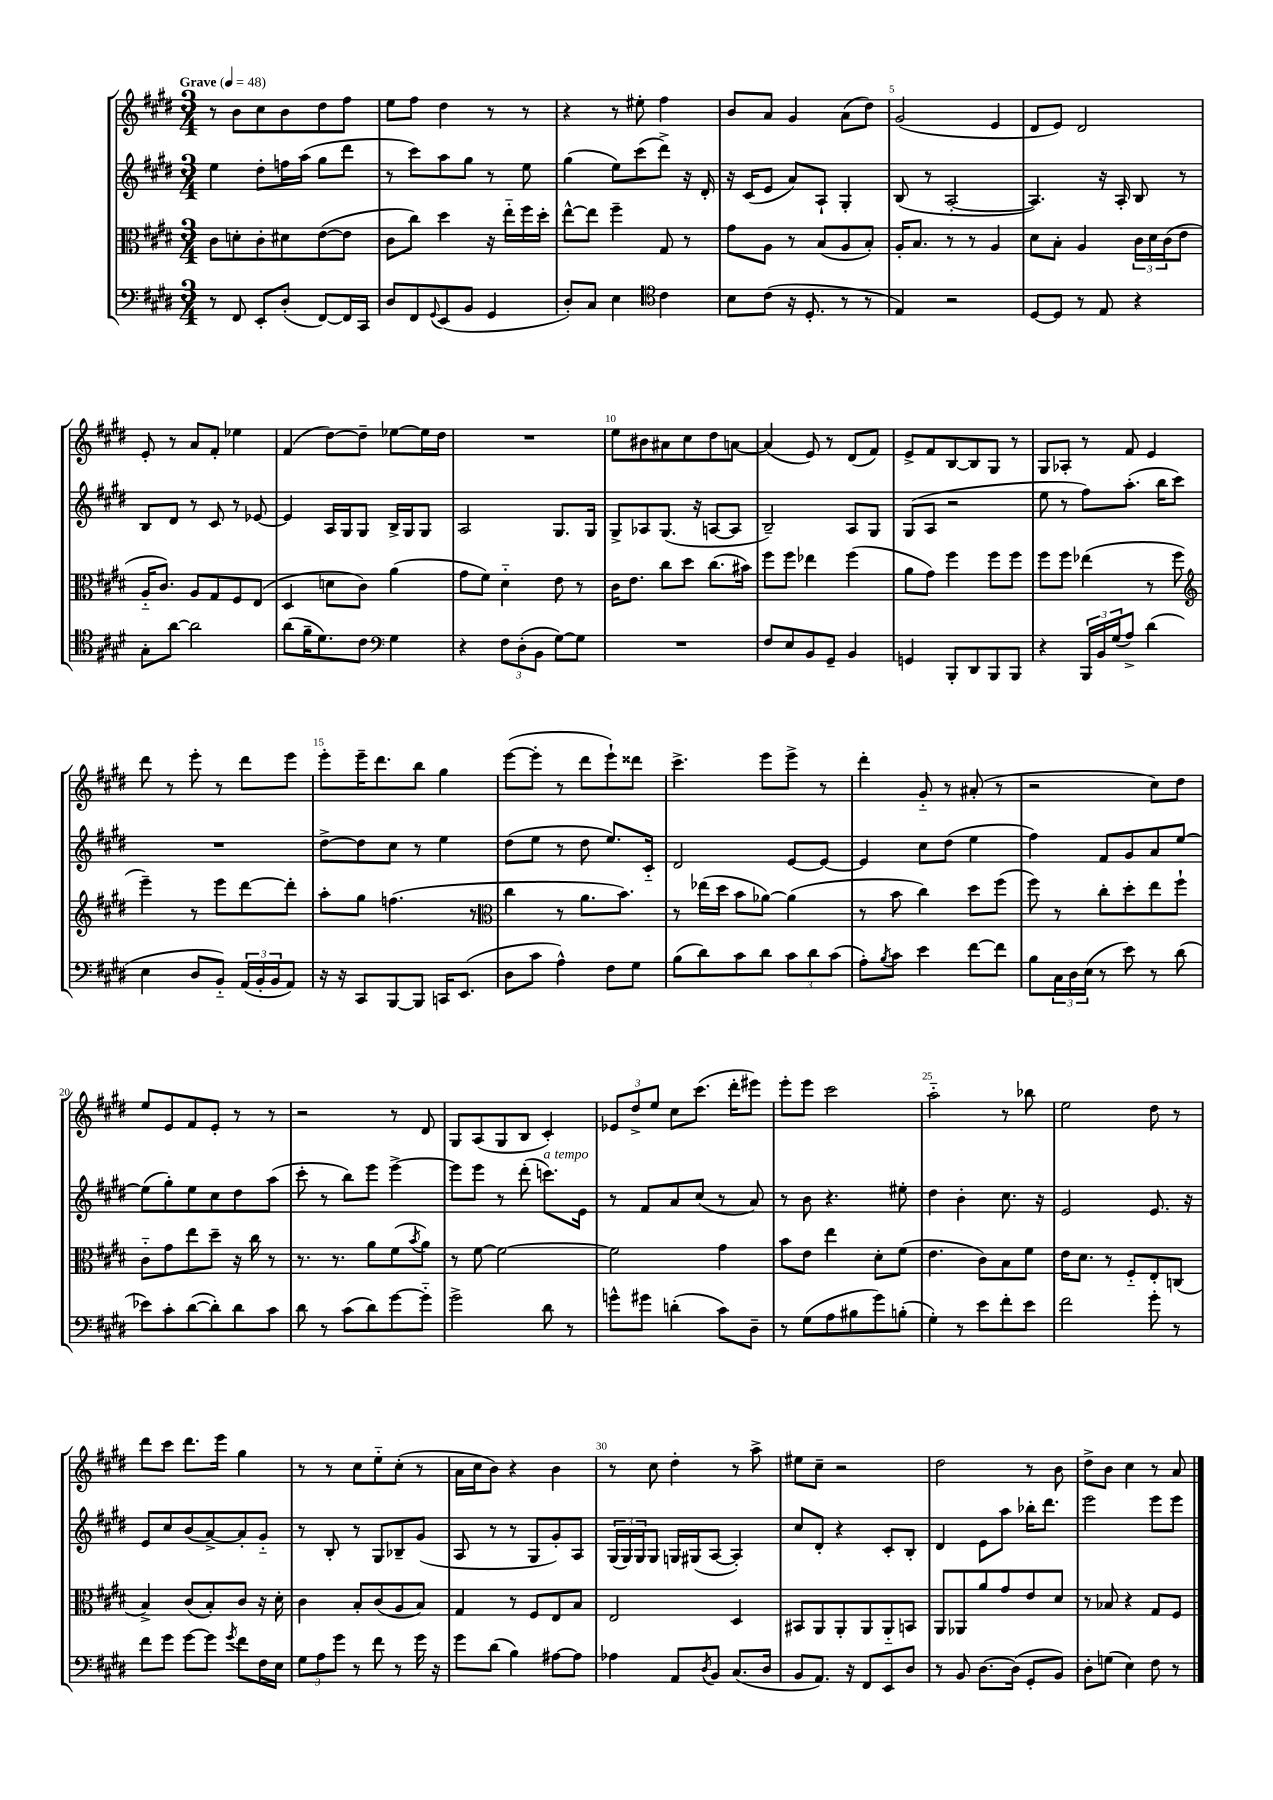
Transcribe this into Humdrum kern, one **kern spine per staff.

**kern	**kern	**kern	**kern
*part4	*part3	*part2	*part1
*staff4	*staff3	*staff2	*staff1
*clefF4	*clefC3	*clefG2	*clefG2
*k[f#c#g#d#]	*k[f#c#g#d#]	*k[f#c#g#d#]	*k[f#c#g#d#]
*M3/4	*M3/4	*M3/4	*M3/4
*MM48	*MM48	*MM48	*MM48
=1	=1	=1	=1
!	!	!	!LO:TX:a:B:t=Grave
8r	8c#\L	4ee\	8r
8FF#/	8dn'\	.	8b\L
8EE'/L	8c#'\	8dd#'\L	8cc#\
(8D#'/J	8d#X\	16ffn\L	8b\
.	.	(16aa\JJ	.
[8FF#/L)	([8e\	8gg#\L	8dd#\
16FF#/L]	8e\J]	8ddd#\J	8ff#\J
16CC#/JJ	.	.	.
=2	=2	=2	=2
8D#/L	8c#\L	8r	8ee\L
8FF#/	8cc#\J)	8ccc#\L)	8ff#\J
8qqGG#/	.	.	.
(8EE/	4dd#\	8aa\	4dd#\
8BB/J	.	8gg#\J	.
4GG#/	16r	8r	8r
.	16ee\LL	.	.
.	16ff#\	8ee\	8r
.	16dd#'\JJ	.	.
=3	=3	=3	=3
8D#'/L)	[8ee^^\L	(4gg#\	4r
8C#/J	8ee\J]	.	.
4E\	4ff#~\	8ee\L)	8r
.	.	(8ccc#\	8ee#X'\
*clefC4	*	*	*
4c#\	8G#/	8ddd#^\J)	4ff#\
.	8r	16r	.
.	.	16d#'/	.
=4	=4	=4	=4
8B\L	8g#\L	16r	8b/L
.	.	(16c#/KL	.
(8c#\J	8A\J	8e/J	8a/J
16r	8r	8a/L)	4g#/
8.D#'/	.	.	.
.	(8B/L	8A`/J	.
8r	8A/	4G#'/	(8a\L
8r	8B'/J)	.	8dd#\J)
=5	=5	=5	=5
4E/)	16A'/KL	(8B/	(2g#/
.	8.B/J	.	.
.	.	8r	.
2r	8r	[2A'/	.
.	8r	.	.
.	4A/	.	4e/
=6	=6	=6	=6
[8D#/L	8d#\L	4.A/])	8d#/L
8D#/J]	8B'\J	.	8e/J)
8r	4A/	.	2d#/
8E/	.	16r	.
.	.	16A'/	.
4r	24c#\LL	8B/	.
.	24d#\	.	.
.	(24c#\J	.	.
.	8e\J	8r	.
!!LO:LB:g=z
=7	=7	=7	=7
8G#'\L	16A/KL	8B/L	8e'/
.	8.c#/J)	.	.
[8a\J	.	8d#/J	8r
2a\]	8A/L	8r	8a/L
.	8G#/	8c#/	8f#'/J
.	8F#/	8r	4ee-X\
.	(8E/J	[8e-X/	.
=8	=8	=8	=8
(8a\L	4D#/	4e-/]	(4f#/
16f#~\K	.	.	.
8.d#\)	.	.	.
.	8dn\L	16A/LL	[8dd#\L)
.	.	16G#/J	.
8c#\J	8c#\J)	8G#/J	8dd#~\J]
*clefF4	*	*	*
4G#\	(4a\	16B^/LL	[8ee-X\L
.	.	16G#/J	.
.	.	8G#/J	16ee-\L]
.	.	.	16dd#\JJ
=9	=9	=9	=9
4r	8g#\L	2A/	2.r
.	8f#\J)	.	.
12F#\L	4d#\	.	.
(12D#'\	.	.	.
12BB\J	.	.	.
[8G#\L)	8e\	8.G#/L	.
8G#\J]	8r	.	.
.	.	16G#/Jk	.
=10	=10	=10	=10
2.r	16c#\KL	8G#^/L	8ee\L
.	8.e\J	.	.
.	.	8A-X/	8b#X\
.	8cc#\L	(8.G#/J	8a#X\
.	8dd#\J	.	8cc#\
.	.	16r	.
.	(8.cc#\L	[8An/L	8dd#\
.	.	8A/J]	[8an\J
.	16b#X\Jk)	.	.
=11	=11	=11	=11
8F#/L	8ff#\L	2B~/)	(4a/]
8E/	8ff#\J	.	.
8BB/	4ee-X\	.	8e/)
8GG#~/J	.	.	8r
4BB/	(4ff#\	8A/L	(8d#/L
.	.	8G#/J	8f#/J)
=12	=12	=12	=12
4GGn/	8a\L	(8G#/L	8e^/L
.	8g#\J)	8A/J	8f#/
8BBB'/L	4ff#\	2r	[8B/
8DD#/	.	.	8B/]
8BBB/	8ff#\L	.	8G#/J
8BBB/J	8ff#\J	.	8r
=13	=13	=13	=13
4r	8ff#\L	8ee\	8G#/L
.	8ff#\J	8r	8A-X'/J
24BBB/LL	(4ee-X\	8ff#\L)	8r
24BB/	.	.	.
(24G#/J	.	.	.
8A^/J)	.	(8.aa'\J	8f#/
(4d#\	8r	.	4e/
.	.	16bb\KL	.
.	8ff#\	8ccc#\J)	.
!!LO:LB:g=z
=14	=14	=14	=14
*	*clefG2	*	*
4E\	4eee~\)	2.r	8ddd#\
.	.	.	8r
8D#/L	8r	.	8eee'\
8BB/J)	8eee\L	.	8r
(24AA/LL	[8ddd#\	.	8ddd#\L
24BB'/	.	.	.
24BB/J	.	.	.
8AA/J)	8ddd#'\J]	.	8eee\J
=15	=15	=15	=15
16r	8aa'\L	[8dd#^\L	8eee'\L
16r	.	.	.
8CC#/L	8gg#\J	8dd#\]	16eee~\K
.	.	.	8.ddd#\
[8BBB/	(4.ffn\	8cc#\J	.
8BBB/J]	.	8r	8bb\J
16CCn/KL	.	4ee\	4gg#\
(8.EE/J	.	.	.
.	8r	.	.
=16	=16	=16	=16
*	*clefC3	*	*
8D#\L	4cc#\	(8dd#\L	([8eee\L
8c#\J	.	8ee\J	8eee'\J]
4A^^\)	8r	8r	8r
.	8.a\L	8dd#\	8ddd#\L
8F#\L	.	8.ee/L)	8eee`\)
.	8.b\J)	.	.
8G#\J	.	.	8ddd##X\J
.	.	16c#/Jk	.
=17	=17	=17	=17
(8B\L	8r	2d#/	4.ccc#^\
8d#\)	(16ee-X\LL	.	.
.	16dd#\JJ	.	.
8c#\	8b\L	.	.
8d#\J	[8a-X\J)	.	8eee\L
12c#\L	(4a-\]	[8e/L	8eee^\J
12d#\	.	.	.
.	.	8e/J_	8r
(12c#\J	.	.	.
=18	=18	=18	=18
8A'\L)	8r	4e/]	4ddd#'\
8qB/	.	.	.
8c#\J	8b\	.	.
4e\	4cc#\)	8cc#\L	8g#/
.	.	(8dd#\J	8r
[8f#\L	8dd#\L	4ee\	(8a#X'/
8f#\J]	(8ff#\J	.	8r
=19	=19	=19	=19
8B\L	8ff#\)	4ff#\)	2r
24C#\L	8r	.	.
24D#\	.	.	.
(24E\JJ	.	.	.
8r	8cc#'\L	8f#/L	.
8e\)	8dd#'\	8g#/	.
8r	8ee\	8a/	8cc#\L)
(8d#\	8ff#`\J	[8ee/J	8dd#\J
!!LO:LB:g=z
=20	=20	=20	=20
8e-X\L)	8c#\L	(8ee\L]	8ee/L
8c#'\	8g#\	8gg#'\)	8e/
([8d#\	8ee\	8ee\	8f#/
8d#'\])	8dd#~\J	8cc#\	8e'/J
8d#\	16r	8dd#\	8r
.	16cc#\	.	.
8c#\J	8r	(8aa\J	8r
=21	=21	=21	=21
8d#\	8.r	8ccc#'\	2r
8r	.	8r	.
.	8.r	.	.
(8c#\L	.	8bb\L)	.
8d#\)	8a\L	8eee\J	.
[8g#\	(8f#\	[4eee^\	8r
.	8qb/	.	.
8g#\J]	8a\J)	.	8d#/
=22	=22	=22	=22
2g#^\	8r	8eee\L]	8G#/L
.	[8f#\	8eee\J	(8A/
.	2f#\_	8r	8G#/
.	.	(8ddd#'\	8B/J
!	!	!LO:TX:a:i:t=a tempo	!
8d#\	.	8.cccn\L)	4c#'/)
8r	.	.	.
.	.	16e\Jk	.
=23	=23	=23	=23
8gn^^\L	2f#\]	8r	12e-X/L
.	.	.	12dd#^/
8g#X\J	.	8f#/L	.
.	.	.	12ee/J
(4dn'\	.	8a/	8cc#\L
.	.	(8cc#/J	(8.ccc#\J
8c#\L)	4g#\	8r	.
.	.	.	16ddd#'\KL
8D#~\J	.	8a/)	8eee#X\J)
=24	=24	=24	=24
8r	8b\L	8r	8eee'\L
(8G#\L	8e\J	8b\	8eee\J
8A\	4ee\	4.r	2ccc#\
8B#X\	.	.	.
8g#\)	8d#'\L	.	.
(8Bn'\J	(8f#\J	8ee#X'\	.
=25	=25	=25	=25
4G#'\)	4.e\	4dd#\	2aa\
8r	.	4b'\	.
8e\L	8c#\L)	.	.
8f#'\	8B\	8.cc#\	8r
8e\J	8f#\J	.	8bb-X\
.	.	16r	.
=26	=26	=26	=26
2f#\	16e\KL	2e/	2ee\
.	8.d#\J	.	.
.	8r	.	.
.	8F#/L	.	.
8g#'\	8E'/	8.e/	8dd#\
8r	(8Cn/J	.	8r
.	.	16r	.
!!LO:LB:g=z
=27	=27	=27	=27
8f#\L	4B^/)	8e/L	8ddd#\L
8g#\J	.	8cc#/	8ccc#\J
[8g#\L	(8c#/L	(8b/	8.ddd#\L
8g#\J]	8B'/)	[8a^/)	.
.	.	.	16eee\Jk
8qg#/	.	.	.
8f#\L	8c#/J	8a'/]	4gg#\
16F#\L	16r	8g#/J	.
16E\JJ	16d#'\	.	.
=28	=28	=28	=28
12G#\L	4c#\	8r	8r
12A\	.	.	.
.	.	8B'/	8r
12g#\J	.	.	.
8r	8B'/L	8r	8cc#\L
8f#\	(8c#/	8G#/L	8ee\
8r	8A/	8B-X~/	(8cc#'\J
16g#\	8B/J)	(8g#/J	8r
16r	.	.	.
=29	=29	=29	=29
8g#\L	4G#/	8A/	16a\LL
.	.	.	16cc#\J
(8d#\J	.	8r	8b\J)
4B\)	8r	8r	4r
.	8F#/L	8G#/L	.
[8A#X\L	8E/	8g#'/)	4b\
8A#\J]	8B/J	8A/J	.
=30	=30	=30	=30
4A-X\	2E/	(24G#/LL	8r
.	.	24G#/)	.
.	.	24G#/J	.
.	.	8G#/J	8cc#\
8AA/L	.	16Gn/LL	4dd#'\
.	.	(16G#X/J	.
8qD#/	.	.	.
8BB/J	.	[8A/J	.
(8.C#/L	4D#/	4A'/])	8r
.	.	.	8aa^\
16D#/Jk	.	.	.
=31	=31	=31	=31
8BB/L	8BB#X/L	8cc#/L	8ee#X\L
8.AA/J)	8AA/	8d#'/J	8cc#~\J
.	8AA'/	4r	2r
16r	.	.	.
8FF#/L	8AA/	.	.
8EE/	8AA/	8c#'/L	.
8D#/J	8BBn/J	8B'/J	.
=32	=32	=32	=32
8r	8AA/L	4d#/	2dd#\
8BB/	8AA-X/	.	.
[8.D#\L	8a/	8e\L	.
.	8g#/	8aa\J	.
(16D#\Jk]	.	.	.
8GG#'/L	8e/	16bb-X'\KL	8r
.	.	8.ddd#\J	.
8BB/J)	8d#/J	.	8b\
=33	=33	=33	=33
8D#'\L	8r	2eee\	8dd#^\L
(8Gn\J	8B-X/	.	8b\J
4E\)	4r	.	4cc#\
8F#\	8G#/L	8eee\L	8r
8r	8F#/J	8eee\J	8a/
==	==	==	==
*-	*-	*-	*-
